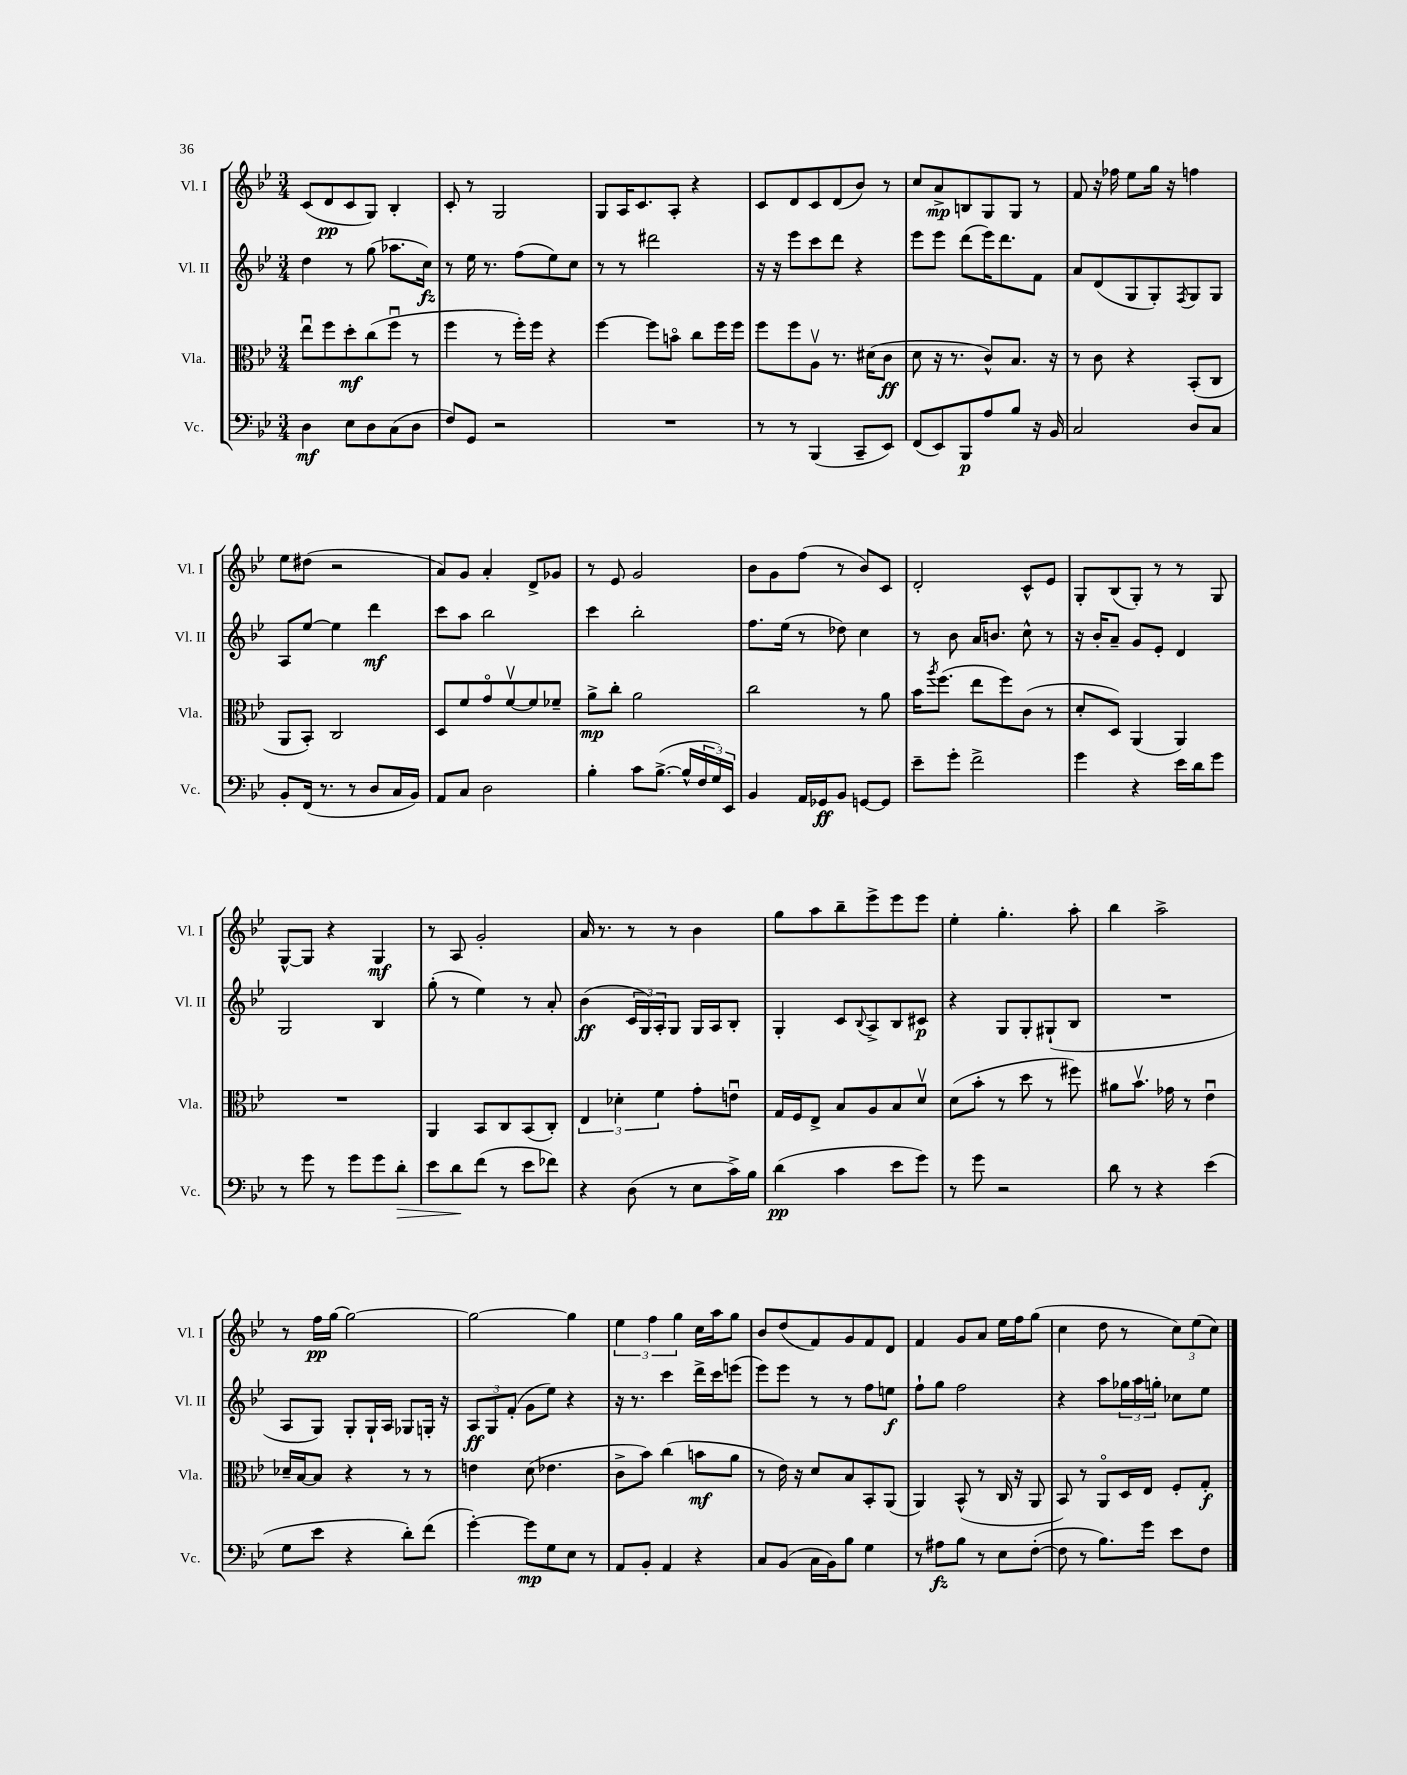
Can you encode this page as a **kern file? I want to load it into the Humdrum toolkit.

**kern	**kern	**kern	**kern
*staff4	*staff3	*staff2	*staff1
*clefF4	*clefC3	*clefG2	*clefG2
*k[b-e-]	*k[b-e-]	*k[b-e-]	*k[b-e-]
*M3/4	*M3/4	*M3/4	*M3/4
4D\	8ee-u\L	4dd\	(8c/L
.	8ff\	.	8d/
8E-\L	8dd'\	8r	8c/
8D\	(8cc\	(8gg\	8G/J)
(8C\	8ffu\J	8.aa-\L	4B-'/
8D\J	8r	.	.
.	.	16cc\Jk)	.
=	=	=	=
8F/L)	4ff\	8r	8c'/
8GG/J	.	16ee-\	8r
.	.	8.r	.
2r	8r	.	2G/
.	16ff'\LL)	(8ff\L	.
.	16ff\JJ	.	.
.	4r	8ee-\)	.
.	.	8cc\J	.
=	=	=	=
2.r	[4ff\	8r	8G/L
.	.	8r	16A/K
.	.	.	8.c/
.	8ff\]L	2ddd#\	.
.	8bo\J	.	8A'/J
.	8cc\L	.	4r
.	16ff\L	.	.
.	16ff\JJ	.	.
=	=	=	=
8r	8ff\L	16r	8c/L
.	.	16r	.
8r	8ff\	8eee-\L	8d/
(4BBB-/	8Av\J	8ccc\	8c/
.	8.r	8ddd\J	(8d/
8CC~/L	.	4r	8b-/J)
.	(16d#\LK	.	.
8EE-/J)	8c\J	.	8r
=	=	=	=
(8FF/L	8d\	8eee-\L	8cc/L
8EE-/)	16r	8eee-\J	8a^/
.	8.r	.	.
8BBB-/	.	(8ddd\L	8B/
8A/	8c^^/L)	16eee-\K)	8G/
.	.	8.ddd\	.
8B-/J	8.B-/J	.	8G/J
16r	.	8f\J	8r
16BB-/	16r	.	.
=	=	=	=
2C/	8r	8a/L	8f/
.	8c\	(8d/	16r
.	.	.	16ff-\
.	4r	8G/	8ee-\L
.	.	8G'/)	16gg\Jk
.	.	.	16r
.	.	8qF/	.
8D/L	(8BB-'/L	8G/	4ff\
8C/J	8C/J	8G/J	.
=	=	=	=
8BB-'/L	8AA/L	8A/L	8ee-\L
(16FF/Jk	8BB-'/J)	[8ee-/J	(8dd#\J
8.r	.	.	.
.	2C/	4ee-\]	2r
8r	.	.	.
8D/L	.	4ddd\	.
16C/L	.	.	.
16BB-/JJ)	.	.	.
=	=	=	=
8AA/L	8D/L	8ccc\L	8a/L)
8C/J	8f/	8aa\J	8g/J
2D\	8go/	2bb-\	4a'/
.	[8fv/	.	.
.	8f/]	.	8d^/L
.	8f-~/J	.	8g-/J
=	=	=	=
4B-'\	8a^\L	4ccc\	8r
.	8cc'\J	.	8e-/
8c\L	2a\	2bb-'\	2g/
([8.B-^\J	.	.	.
16B-^^/]LL	.	.	.
24F/	.	.	.
24G/)	.	.	.
24EE-/JJ	.	.	.
=	=	=	=
4BB-/	2cc\	8.ff\L	8b-\L
.	.	.	8g\
.	.	(16ee-\Jk	.
16AA/LL	.	8r	(8ff\J
16GG-/J	.	.	.
8BB-/J	.	8dd-\)	8r
[8GG/L	8r	4cc\	8b-/L)
8GG/]J	8a\	.	8c/J
=	=	=	=
8e-~\L	16b-\LK	8r	2d'/
.	8qaa/	.	.
.	(8.ff\J	.	.
8g'\J	.	8b-\	.
2f^\	8ee-\L	16a/LK	.
.	.	8.b/J	.
.	8ff\)	.	.
.	(8c\J	8cc^^\	8c^^/L
.	8r	8r	8e-/J
=	=	=	=
4g\	8d'/L	16r	8G'/L
.	.	16b-'/LK	.
.	8D/J)	8a~/J	(8B-/
4r	(4AA/	8g/L	8G'/J)
.	.	8e-'/J	8r
16e-\LL	4AA/)	4d/	8r
16d\J	.	.	.
8g\J	.	.	8G/
=	=	=	=
8r	2.r	2G/	[8G^^/L
8g\	.	.	8G/]J
8r	.	.	4r
8g\L	.	.	.
8g\	.	4B-/	4G/
8d'\J	.	.	.
=	=	=	=
8e-\L	4AA/	(8gg'\	8r
8d\	.	8r	8A/
(8f\J	8BB-/L	4ee-\)	2g'/
8r	8C/	.	.
8e-\L	(8BB-/	8r	.
8f-\J)	8C'/J)	8a'/	.
=	=	=	=
4r	6E-/	(4b-\	16a/
.	.	.	8.r
.	6d-'\	.	.
(8D\	.	24c/LL	8r
.	.	24G/)	.
.	6f\	24A'/J	.
8r	.	8G/J	8r
8E-\L	8g'\L	16G/LL	4b-\
.	.	16A/J	.
16c^\L)	8eu\J	8B-'/J	.
16B-\JJ	.	.	.
=	=	=	=
(4d\	16G/LL	4G'/	8gg\L
.	16F/J	.	.
.	8E-^/J	.	8aa\
4c\	8B-/L	8c/L	8bb-~\
.	.	8qqB-/	.
.	8A/	8A^/	8eee-^\
8e-\L	8B-/	8B-/	8eee-\
8g\J)	8dv/J	8c#/J	8eee-\J
=	=	=	=
8r	(8d\L	4r	4ee-'\
8g\	8b-'\J	.	.
2r	8r	8G/L	4.gg'\
.	8dd\	8G'/	.
.	8r	(8G#`/	.
.	8ff#\)	8B-/J	8aa'\
=	=	=	=
8d\	8a#\L	2.r	4bb-\
8r	8.b-v\J	.	.
4r	.	.	2aa^\
.	16g-\	.	.
.	8r	.	.
(4e-\	4e-u\	.	.
=	=	=	=
8G\L	16d-~/LL	8A/L	8r
.	[16B-/J	.	.
8e-\J	8B-/]J	8G/J)	16ff\LL
.	.	.	[16gg\JJ
4r	4r	8G'/L	2gg\_
.	.	16G`/L	.
.	.	16A/JJ	.
8d'\L)	8r	8G-/L	.
(8f\J	8r	16G'/Jk	.
.	.	16r	.
=	=	=	=
[4g'\)	4e\	12A/L	2gg\_
.	.	12G/	.
.	.	(12f'/J	.
8g\]L	(8d\	8g\L	.
8G\	4.e-\	8ee-\J)	.
8E-\J	.	4r	4gg\]
8r	.	.	.
=	=	=	=
8AA/L	8c^\L	16r	6ee-\
.	.	8.r	.
8BB-'/J	8b-\J)	.	.
.	.	.	6ff\
4AA/	(4cc\	4ccc\	.
.	.	.	6gg\
4r	8b\L	16ddd^\LL	16cc\LL
.	.	16ccc\J	16aa\J
.	8a\J	(8eee\J	8gg\J
=	=	=	=
8C/L	8r	8eee-\L)	8b-/L
(8BB-/J	16e-\)	8eee-\J	(8dd/
.	16r	.	.
16C\LL	8d/L	8r	8f/)
16BB-\J)	.	.	.
8B-\J	8B-/	8r	8g/
4G\	8BB-'/	8ff\L	8f/
.	(8AA/J	8ee\J	8d/J
=	=	=	=
8r	4AA/)	8ff`\L	4f/
8A#\L	.	8gg\J	.
8B-\J	(8BB-^^/	2ff\	8g/L
8r	8r	.	8a/J
8E-\L	16C/	.	16ee-\LL
.	16r	.	16ff\J
([8F'\J	8AA/	.	(8gg\J
=	=	=	=
8F\]	8BB-/)	4r	4cc\
8r	8r	.	.
8.B-\L)	8AAo/L	8aa\L	8dd\
.	16D/L	24gg-\L	8r
.	.	24aa\	.
16g\Jk	16E-/JJ	.	.
.	.	24gg'\JJ	.
8e-\L	8F'/L	8cc-\L	12cc\L)
.	.	.	(12ee-\
8F\J	8G'/J	8ee-\J	.
.	.	.	12cc\J)
==	==	==	==
*-	*-	*-	*-
